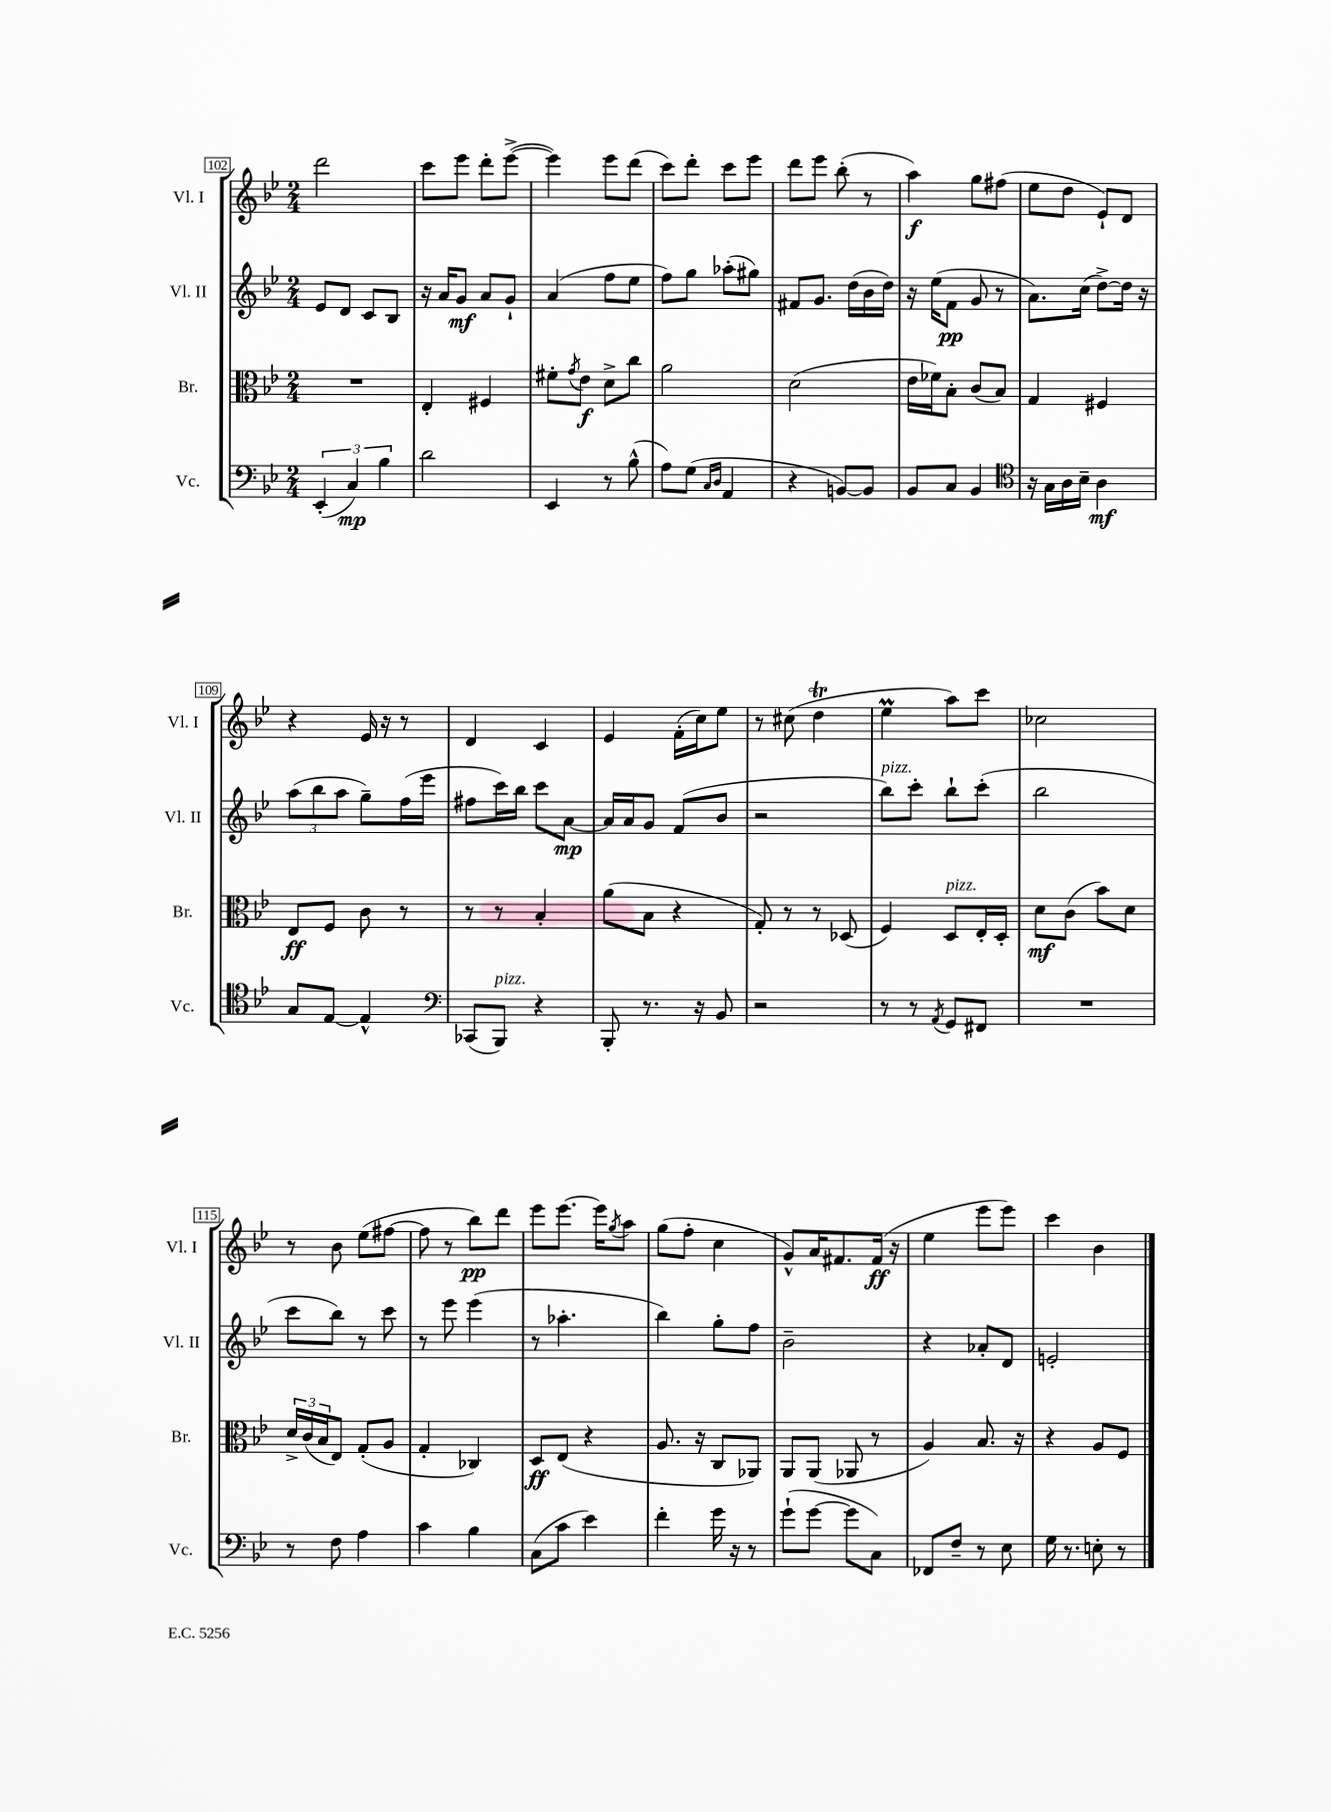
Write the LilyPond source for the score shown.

<<
\new StaffGroup <<
\new Staff = "s0" \with { instrumentName = "Vl. I" shortInstrumentName = "Vl. I" } {
    \clef treble \key bes \major \numericTimeSignature \time 2/4
    d'''2 |
    c'''8 ees'''8 d'''8-. ees'''8~->( |
    ees'''4) ees'''8 d'''8( |
    c'''8) d'''8-. c'''8 ees'''8 |
    d'''8 ees'''8 bes''8-.( r8 |
    a''4\f) g''8 fis''8( |
    ees''8 d''8 ees'8-!) d'8 |
    r4 ees'16 r16 r8 |
    d'4 c'4 |
    ees'4 f'16-.( c''16) ees''8 |
    r8 cis''8( d''4\trill |
    ees''4\prall a''8) c'''8 |
    ces''2 |
    r8 bes'8 ees''8( fis''8~ |
    fis''8 r8 bes''8\pp) d'''8 |
    ees'''8 ees'''8.~ ees'''16 \acciaccatura { g''8 } a''8 |
    g''8( f''8-. c''4 |
    g'8-^) a'16 fis'8. fis'16\ff( r16 |
    ees''4 ees'''8 ees'''8) |
    c'''4 bes'4 \bar "|." |
}
\new Staff = "s1" \with { instrumentName = "Vl. II" shortInstrumentName = "Vl. II" } {
    \clef treble \key bes \major \numericTimeSignature \time 2/4
    ees'8 d'8 c'8 bes8 |
    r16 a'16 g'8\mf a'8 g'8-! |
    a'4( f''8 ees''8 |
    f''8) g''8 aes''8-.( gis''8) |
    fis'8 g'8. d''16( bes'16 d''16) |
    r16 ees''16( f'8\pp g'8 r8 |
    a'8.) c''16( d''8~->) d''16 r16 |
    \tuplet 3/2 { a''8( bes''8 a''8 } g''8--) f''16( ees'''16 |
    fis''8 c'''16) bes''16 c'''8 a'8~\mp |
    a'16 a'16 g'8 f'8( bes'8 |
    r2 |
    bes''8^\markup { \italic "pizz." }) c'''8-. bes''8-! c'''8-.( |
    bes''2 |
    c'''8 bes''8) r8 c'''8 |
    r8 ees'''8 ees'''4( |
    r8 aes''4.-. |
    bes''4) g''8-. f''8 |
    bes'2-- |
    r4 aes'8-. d'8 |
    e'2-. \bar "|." |
}
\new Staff = "s2" \with { instrumentName = "Br." shortInstrumentName = "Br." } {
    \clef alto \key bes \major \numericTimeSignature \time 2/4
    R2 |
    ees4-. fis4 |
    fis'8-. \acciaccatura { g'8 } ees'8\f d'8-> c''8 |
    a'2 |
    d'2( |
    ees'16 fes'16) bes8-. c'8( bes8) |
    g4 fis4 |
    ees8\ff f8 c'8 r8 |
    r8 r8 bes4-. |
    a'8( bes8 r4 |
    g8-.) r8 r8 des8( |
    f4) d8^\markup { \italic "pizz." } ees16-. d16-. |
    d'8\mf c'8( bes'8) d'8 |
    \tuplet 3/2 { d'16-> c'16( bes16 } ees8) g8-.( a8 |
    g4-. ces4) |
    d8\ff ees8( r4 |
    a8. r16 c8 aes,8) |
    a,8 a,8( aes,8 r8 |
    a4) bes8. r16 |
    r4 a8 f8 \bar "|." |
}
\new Staff = "s3" \with { instrumentName = "Vc." shortInstrumentName = "Vc." } {
    \clef bass \key bes \major \numericTimeSignature \time 2/4
    \tuplet 3/2 { ees,4-.( c4\mp) bes4 } |
    d'2 |
    ees,4 r8 bes8-^( |
    a8) g8( \grace { c16 d16 } a,4 |
    r4 b,8~) b,8 |
    bes,8 c8 bes,4 |
    \clef tenor r16 g16 a16 bes16-- a4\mf |
    g8 ees8~ ees4-^ |
    \clef bass ces,8( bes,,8^\markup { \italic "pizz." }) r4 |
    bes,,8-. r8. r16 bes,8 |
    r2 |
    r8 r8 \acciaccatura { a,8 } g,8 fis,8 |
    R2 |
    r8 f8 a4 |
    c'4 bes4 |
    c8( c'8 ees'4) |
    f'4-. g'16 r16 r8 |
    g'8-!( g'8~ g'8 c8) |
    fes,8 f8-- r8 ees8 |
    g16 r8. e8-. r8 \bar "|." |
}
>>
>>
\layout { \context { \Score currentBarNumber = #102 \override BarNumber.stencil = #(make-stencil-boxer 0.1 0.3 ly:text-interface::print) } }
